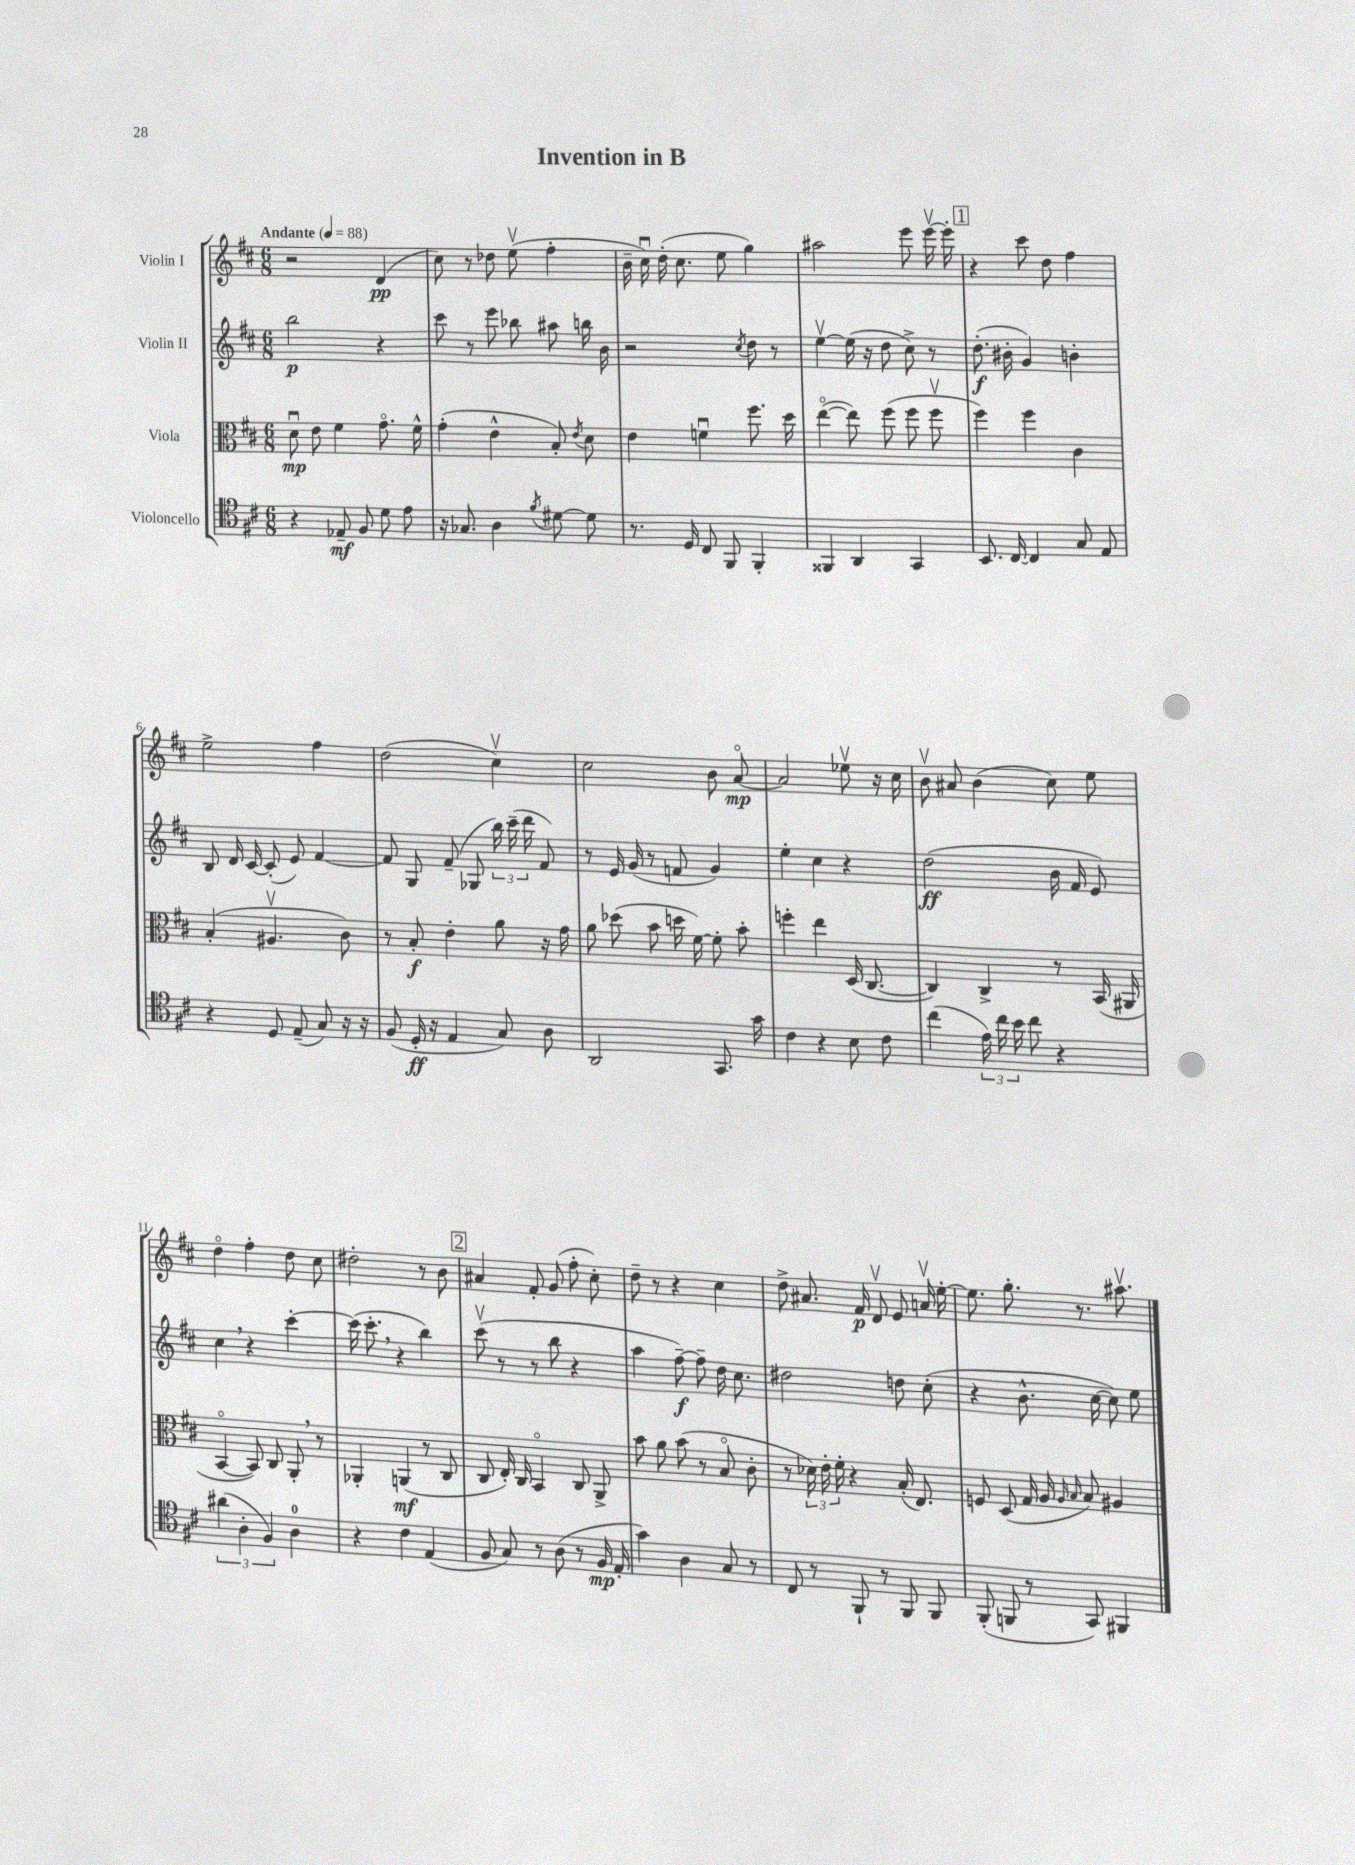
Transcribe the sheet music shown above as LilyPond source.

\header { title = "Invention in B" }
<<
\new StaffGroup <<
\new Staff = "s0" \with { instrumentName = "Violin I" } {
    \clef treble \key d \major \numericTimeSignature \time 6/8 \tempo "Andante" 4 = 88
    \autoBeamOff r2 d'4\pp( |
    cis''8) r8 des''8 e''8\upbow( fis''4-. |
    b'16-- cis''16\downbow) d''16-.( cis''8. e''8 g''4) |
    ais''2 e'''8 e'''16~\upbow e'''16-. |
    \mark \markup { \box "1" } r4 cis'''8 d''8 fis''4 |
    e''2-> fis''4 |
    d''2( cis''4\upbow) |
    cis''2 b'8 a'8~\flageolet\mp |
    a'2 ees''8\upbow r16 cis''16 |
    b'8\upbow ais'8 b'4( cis''8) e''8 |
    d''4\flageolet fis''4-. d''8 cis''8 |
    dis''2-. r8 b'8 |
    \mark \markup { \box "2" } ais'4 fis'8-. g'8( fis''8-. cis''8-.) |
    d''8-- r8 r4 cis''4 |
    d''8-> ais'8. fis'16\p d'8\upbow e'8 a'16\upbow e''16~-. |
    e''8. g''8.-. r8. ais''8.\upbow \bar "|." |
}
\new Staff = "s1" \with { instrumentName = "Violin II" } {
    \clef treble \key d \major \numericTimeSignature \time 6/8
    \autoBeamOff b''2\p r4 |
    cis'''8 r8 e'''8 bes''8 ais''8 b''16 b'16 |
    r2 \acciaccatura { cis''8 } d''8 r8 |
    e''4~\upbow e''16( r16 d''8 cis''8->) r8 |
    \mark \markup { \box "1" } d''8.-.\f( bis'16-. g'4) b'4-. |
    b8 d'16 cis'16~ cis'8-.( e'8) fis'4~ |
    fis'8 g8 fis'8--( ges8 \tuplet 3/2 { b''16) cis'''16--( d'''16 } fis'8) |
    r8 e'16 g'16( r8 f'8 g'4) |
    e''4-. cis''4 r4 |
    d''2\ff( b'16 fis'16 e'8) |
    cis''4 \breathe r4 cis'''4~-. |
    cis'''16( cis'''8.-. \breathe r4 b''4) |
    \mark \markup { \box "2" } cis'''8\upbow( r8 r8 b''8 r4 |
    a''4 fis''8~--\f) fis''8-- d''16 cis''8. |
    dis''2 d''8 cis''8-.( |
    r4 b'8.-^ cis''16~ cis''8) e''8 \bar "|." |
}
\new Staff = "s2" \with { instrumentName = "Viola" } {
    \clef alto \key d \major \numericTimeSignature \time 6/8
    \autoBeamOff d'8\downbow\mp e'8 fis'4 g'8.\flageolet fis'16-^ |
    g'4-.( e'4-^ b8-.) \acciaccatura { e'8 } d'8 |
    e'4 f'4\downbow fis''8. d''16 |
    e''4~\flageolet( e''8) fis''8( fis''8 fis''8\upbow |
    \mark \markup { \box "1" } fis''4) fis''4 cis'4 |
    b4-.( ais4.\upbow cis'8) |
    r8 b8-.\f e'4-. a'8 r16 g'16 |
    a'8 des''8( b'8 d''16 fis'16~) fis'8-. b'8-. |
    f''4-. e''4 d16( cis8.~ |
    cis4) cis4-> r8 b,16( ais,16 |
    b,4~\flageolet b,8) cis8 a,8-. \breathe r8 |
    aes,4-. a,4\mf( r8 cis8 |
    \mark \markup { \box "2" } cis8 e16-.) cis16 b,4\flageolet cis8 a,8-> |
    b'8 a'8 b'8( r8 b8\flageolet cis'8-. |
    r8 \tuplet 3/2 { des'16) e'16-. fis'16-. } r4 b16-.( e8.) |
    f8 d8( g16 a16 \grace { a16 b16 } b8) ais4 \bar "|." |
}
\new Staff = "s3" \with { instrumentName = "Violoncello" } {
    \clef tenor \key d \major \numericTimeSignature \time 6/8
    \autoBeamOff r4 ees8--\mf fis8 d'8 e'8 |
    r16 ges8. a4 \acciaccatura { fis'8 } dis'8~ dis'8 |
    r8. d16 cis8 fis,8 fis,4-. |
    fisis,4 a,4 g,4 |
    \mark \markup { \box "1" } b,8. cis16~ cis4 g8 e8 |
    r4 d8 e8--( g8) r16 r16 |
    fis8( d16-.\ff r16 e4 g8) a8 |
    a,2 g,8. g'16 |
    cis'4 r4 b8 cis'8 |
    cis''4( \tuplet 3/2 { e'16) cis''16 b'16 } cis''8 r4 |
    \tuplet 3/2 { ais'4( a4-. fis4) } a4-0 |
    r4 cis'4 e4( |
    \mark \markup { \box "2" } fis8 g8) r8 a8( r8 fis16\mp e16-. |
    g'4) a4 g8 r8 |
    cis8 r8 fis,8-! r8 fis,8 fis,8 |
    fis,8-.( f,8 r8 g,8) fis,4 \bar "|." |
}
>>
>>
